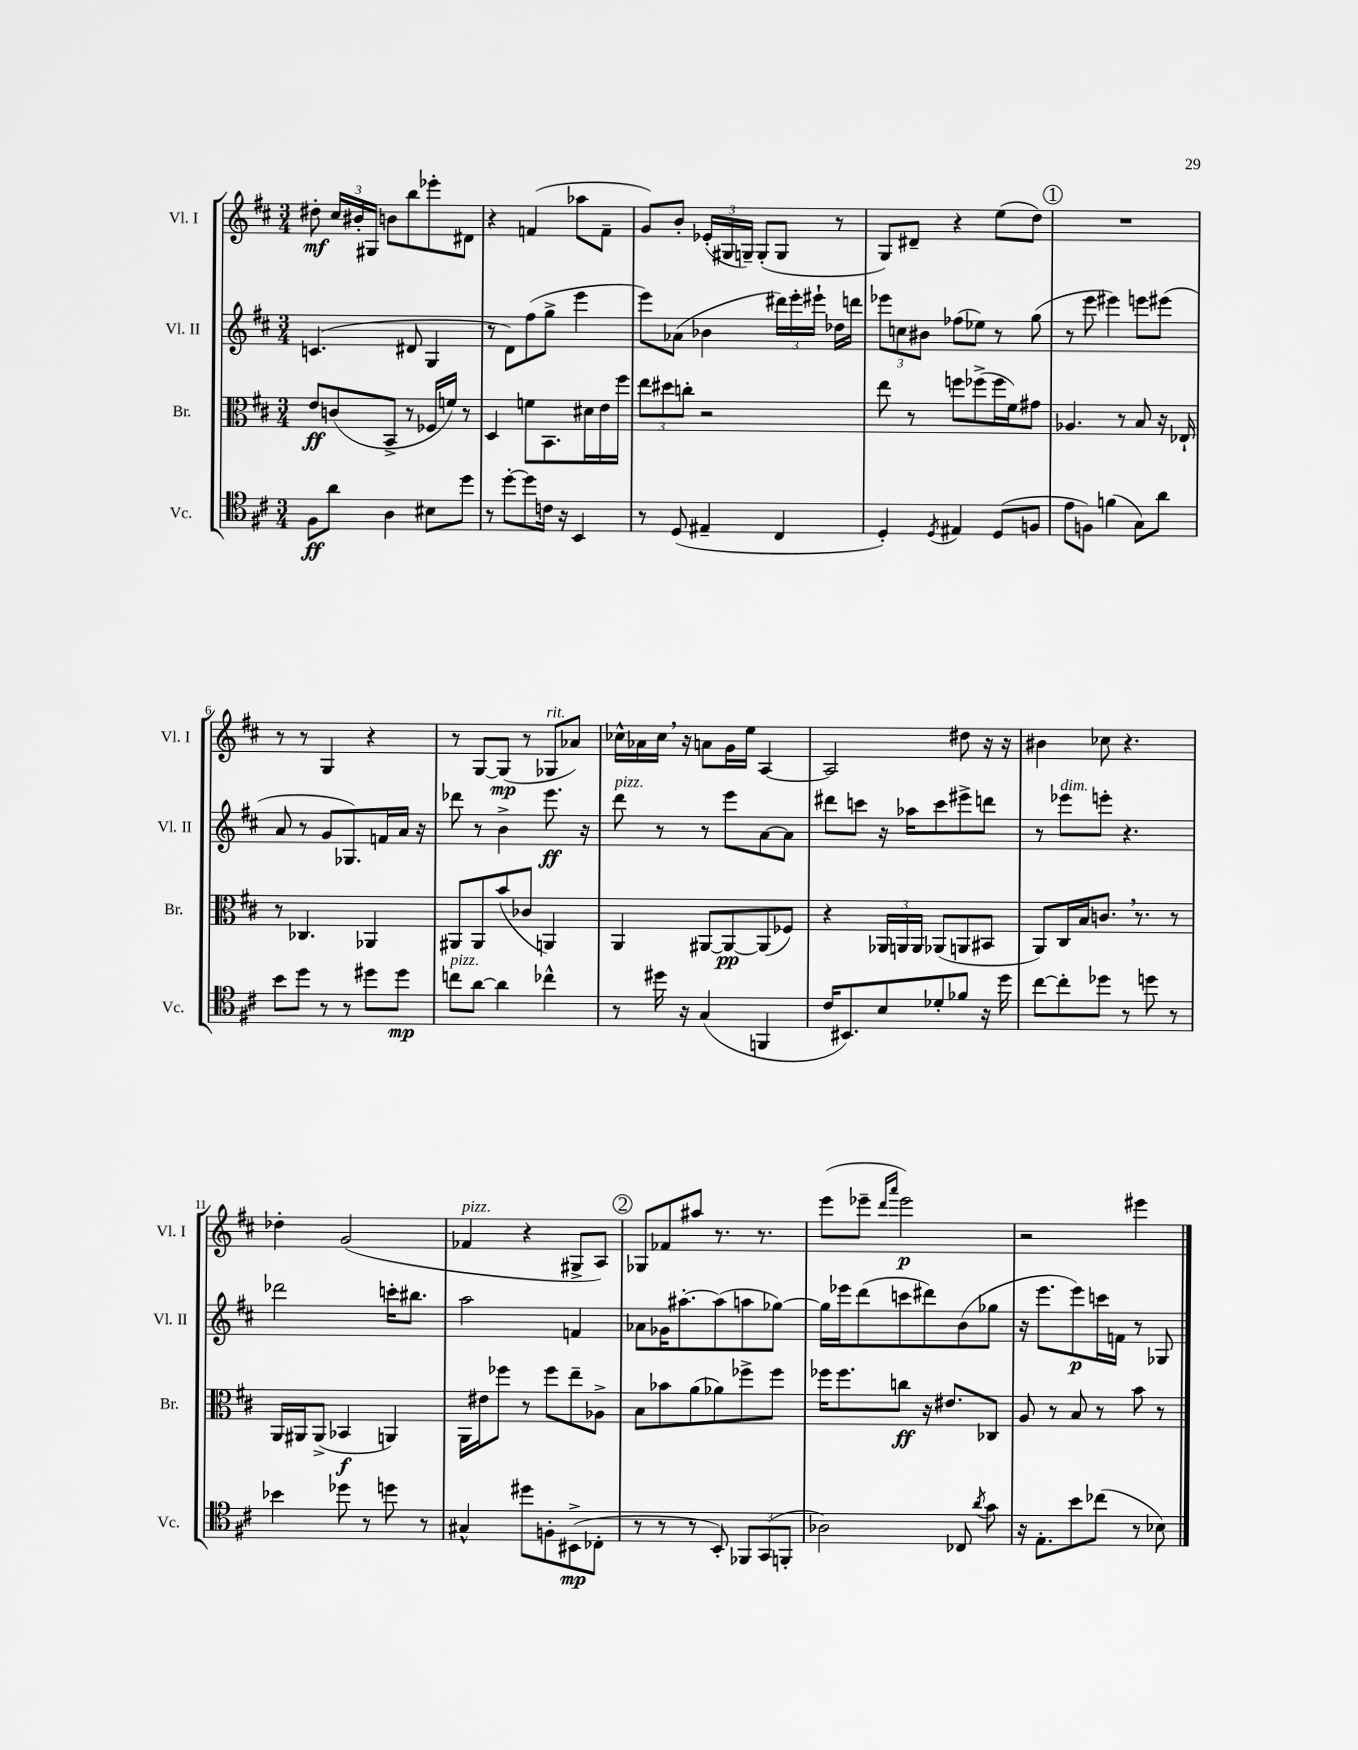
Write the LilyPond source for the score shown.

<<
\new StaffGroup <<
\new Staff = "s0" \with { instrumentName = "Vl. I" shortInstrumentName = "Vl. I" } {
    \clef treble \key d \major \numericTimeSignature \time 3/4
    \autoBeamOff dis''8-.\mf \tuplet 3/2 { cis''16[ bis'16-. gis16] } b'8[ b''8 ees'''8-. dis'8] |
    r4 f'4( aes''8[ f'8]-- |
    g'8[) b'8]-. \tuplet 3/2 { ees'16[-.( gis16 g16]--) } g8[-.( g8] r8 |
    g8[) dis'8]-- r4 e''8[( d''8]) |
    \mark \markup { \circle "1" } R2. |
    r8 r8 g4 r4 |
    r8 g8[~ g8]\mp( r8 ges8[^\markup { \italic "rit." } aes'8]) |
    ces''16[-^ aes'16 ces''16] \breathe r16 a'8[ g'16 e''16] a4~ |
    a2 dis''8 r16 r16 |
    bis'4 ces''8 r4. |
    des''4-. g'2( |
    fes'4^\markup { \italic "pizz." } r4 gis8[-> a8]) |
    \mark \markup { \circle "2" } ges8[ fes'8 ais''8] r8. r8. |
    e'''8[( ees'''8]-- \grace { d'''16[ a'''16] } ees'''2\p) |
    r2 eis'''4 \bar "|." |
}
\new Staff = "s1" \with { instrumentName = "Vl. II" shortInstrumentName = "Vl. II" } {
    \clef treble \key d \major \numericTimeSignature \time 3/4
    \autoBeamOff c'4.( dis'8 g4 |
    r8 d'8[) fis''8( g''8]-> e'''4 |
    e'''8[) aes'8]( bes'4 \tuplet 3/2 { dis'''16[) e'''16-. eis'''16]-! } des''16[ d'''16] |
    \tuplet 3/2 { ees'''8[ c''8 bis'8] } fes''8[( ees''8]) r8 g''8( |
    \mark \markup { \circle "1" } r8 e'''8 eis'''4) e'''8[ eis'''8]( |
    a'8 r8 g'8[ ges8.) f'16 a'16] r16 |
    des'''8 r8 b'4-> e'''8.\ff r16 |
    d'''8^\markup { \italic "pizz." } r8 r8 e'''8[ a'8~ a'8] |
    dis'''8[ c'''8] r16 aes''16[ c'''8 eis'''8-> d'''8] |
    r8 ees'''8[^\markup { \italic "dim." } e'''8]-. r4. |
    des'''2 c'''16[-. bis''8.] |
    a''2 f'4 |
    \mark \markup { \circle "2" } aes'8[ ges'16 ais''8.~-. ais''8( a''8 ges''8]~) |
    ges''16[ ees'''16 d'''8( c'''8 dis'''8) b'8( ges''8] |
    r16 e'''8.[ e'''8\p) c'''16 f'16] r8 ges8 \bar "|." |
}
\new Staff = "s2" \with { instrumentName = "Br." shortInstrumentName = "Br." } {
    \clef alto \key d \major \numericTimeSignature \time 3/4
    \autoBeamOff e'8[\ff c'8( b,8]-> r8 fes16[ f'16]) r8 |
    d4 f'8[ b,8. dis'16 e'16 fis''16] |
    \tuplet 3/2 { e''8[ dis''8 c''8]-. } r2 |
    e''8 r8 f''8[ fes''8->( fes''16 fis'16) gis'8] |
    \mark \markup { \circle "1" } aes4. r8 b8 r16 ees16-! |
    r8 ces4. aes,4 |
    ais,8[ ais,8 b'8( ces'8] a,4) |
    a,4 ais,8[~ ais,8~\pp ais,8( fes8]) |
    r4 \tuplet 3/2 { aes,16[ a,16 a,16] } aes,8[( a,8 bis,8] |
    a,8[) cis16 b16 c'8.] \breathe r8. r8 |
    a,16[ ais,16 ais,8]->( bes,4\f a,4) |
    a,16[ eis'16 fes''8] r8 fes''8[ e''8-- aes8]-> |
    \mark \markup { \circle "2" } b8[ bes'8 a'8( aes'8) fes''8-> fes''8] |
    fes''16[ fes''8. c''8]\ff r16 eis'8.[ ces8] |
    a8 r8 b8 r8 b'8 r8 \bar "|." |
}
\new Staff = "s3" \with { instrumentName = "Vc." shortInstrumentName = "Vc." } {
    \clef tenor \key d \major \numericTimeSignature \time 3/4
    \autoBeamOff fis8[\ff a'8] a4 bis8[ d''8] |
    r8 d''8[~-. d''8 c'16] r16 b,4 |
    r8 d8( eis4-- cis4 |
    d4-.) \acciaccatura { d8 } eis4 d8[( f8] |
    \mark \markup { \circle "1" } e'8[ f8]) f'4( g8[) a'8] |
    b'8[ d''8] r8 r8 dis''8[ dis''8]\mp |
    c''8[^\markup { \italic "pizz." } a'8]~ a'4 ces''4-^ |
    r8 dis''16 r16 g4( f,4 |
    cis'16[ bis,8.) b8 des'8-. fes'8] r16 d''16 |
    cis''8[~ cis''8-. des''8] r8 d''8 r8 |
    bes'4 des''8 r8 d''8 r8 |
    gis4-^ dis''8[ f8-. bis,8->\mp( ces8]-. |
    \mark \markup { \circle "2" } r8 r8 r8 b,8-.) \tuplet 3/2 { fes,8[ g,8( f,8]-. } |
    aes2) ces8 \acciaccatura { a'8 } g'8 |
    r16 e8.[-. b'8 ces''8]( r8 bes8) \bar "|." |
}
>>
>>
